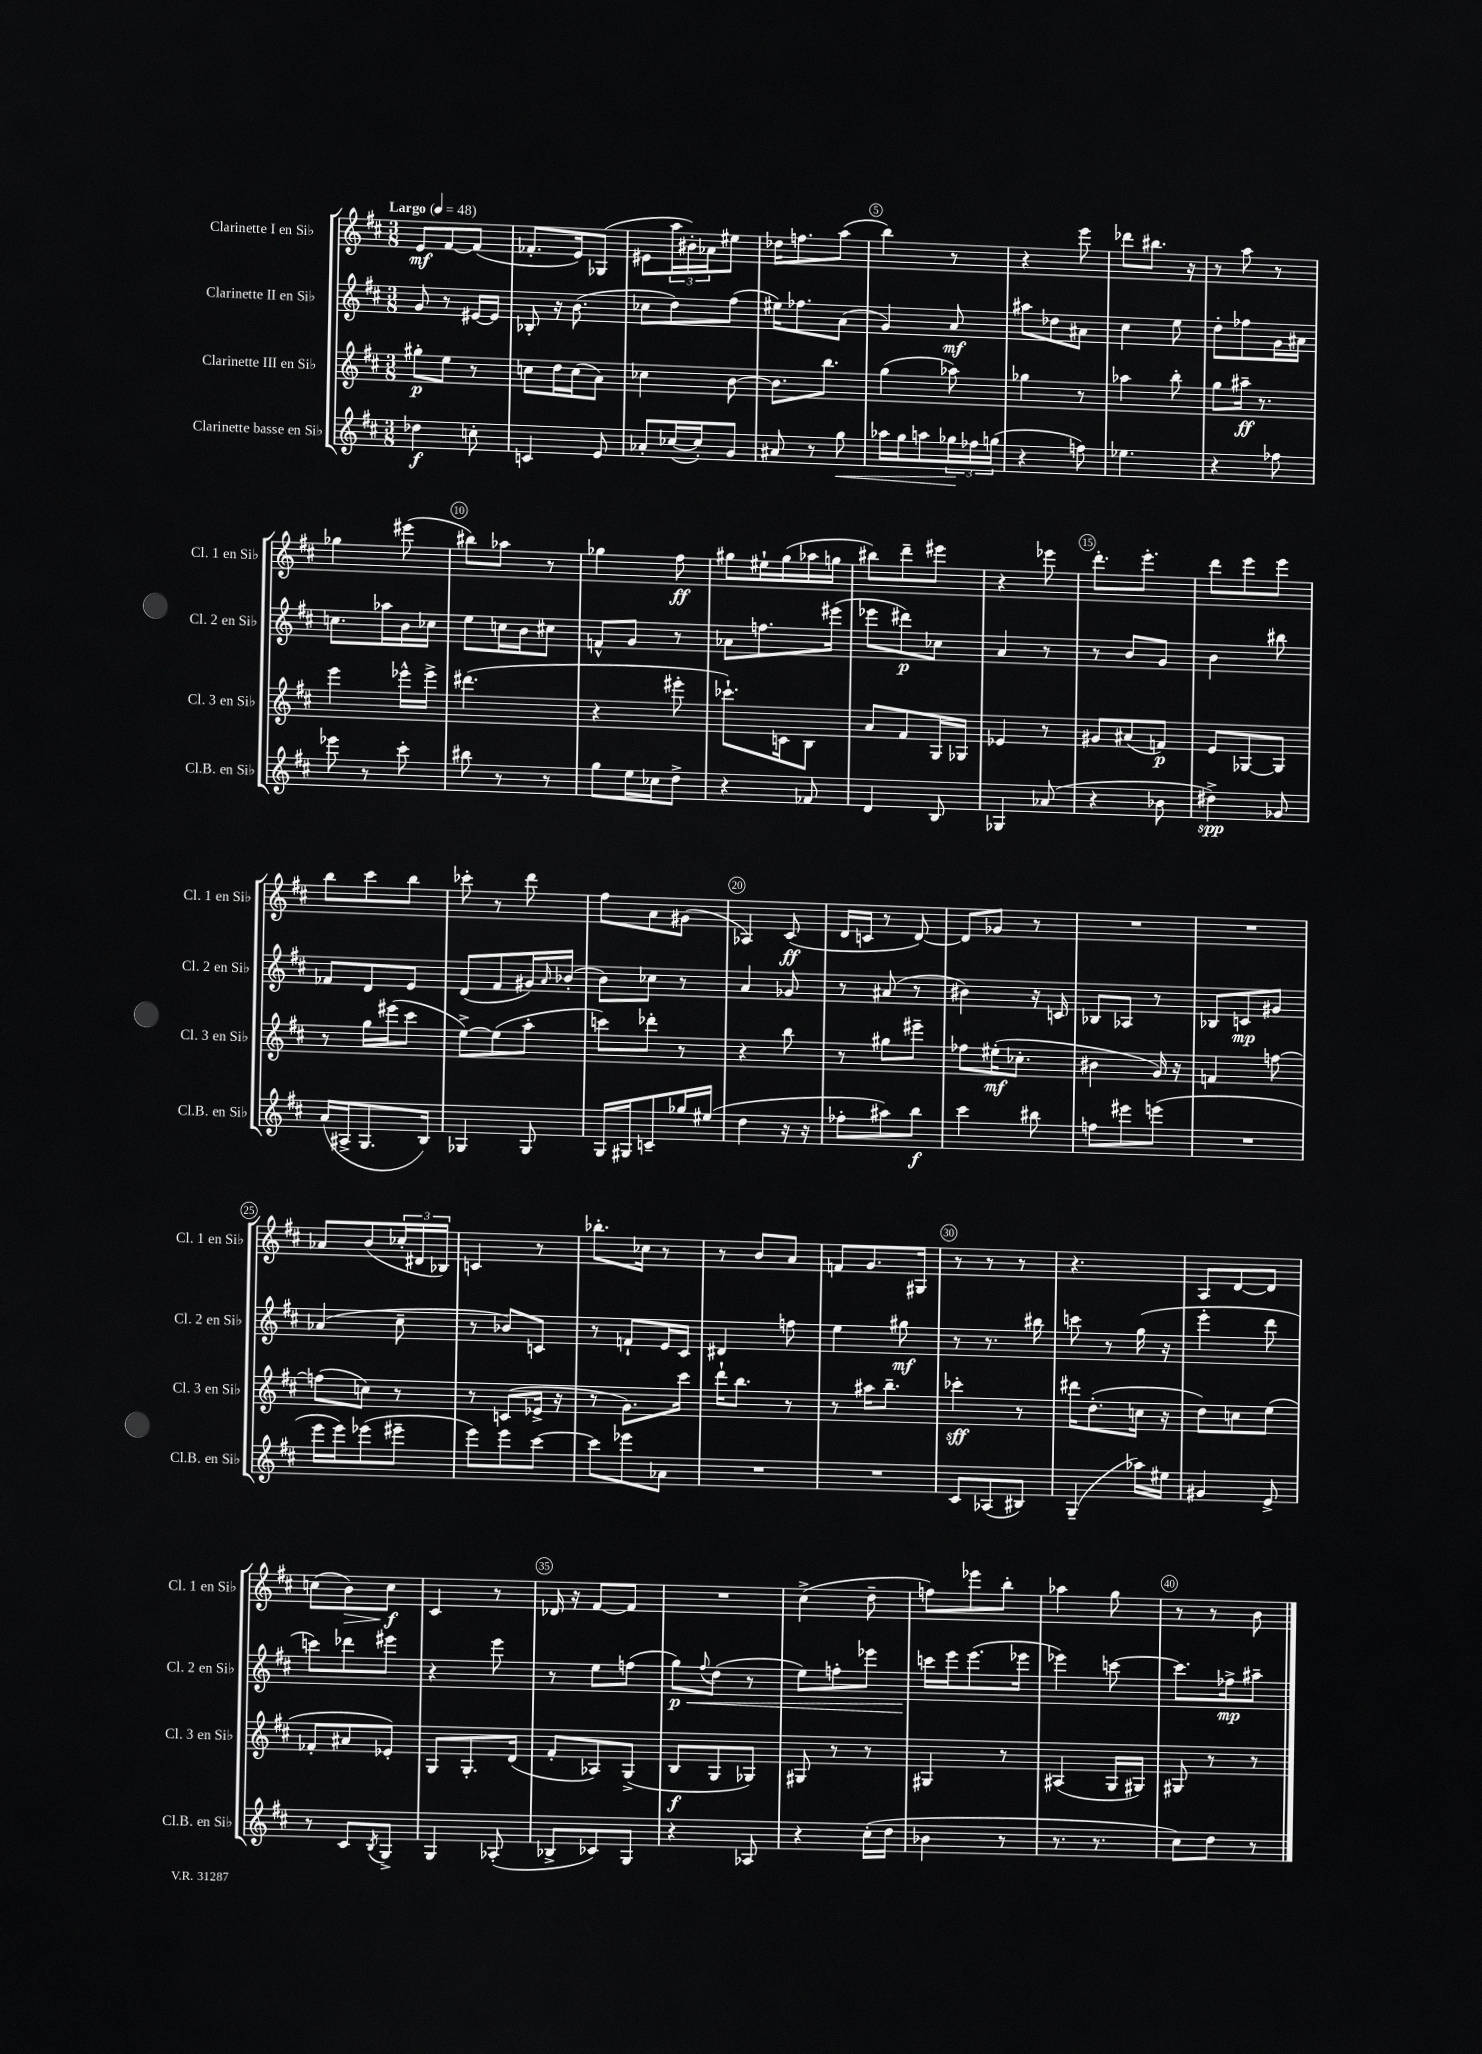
<<
\new StaffGroup <<
\new Staff = "s0" \with { instrumentName = "Clarinette I en Sib" shortInstrumentName = "Cl. 1 en Sib" } {
    \clef treble \key d \major \numericTimeSignature \time 3/8 \tempo "Largo" 4 = 48
    e'8\mf fis'8~ fis'8( |
    fes'8.-. e'16) ges8( |
    eis'8 \tuplet 3/2 { a''16 bis'16-.) aes'16 } eis''8 |
    des''16 f''8. a''8( |
    b''4) r8 |
    r4 e'''8 |
    des'''8 bis''8. r16 |
    r8 a''8 r8 |
    ges''4 eis'''8( |
    bis''8) aes''8 r8 |
    ges''4 fis''8\ff |
    gis''8 eis''16-! gis''16( aes''16 g''16 |
    bis''8) d'''8-- eis'''8 |
    r4 ees'''8 |
    d'''8.-. e'''8.-. |
    d'''8 e'''8 e'''8 |
    b''8 cis'''8 b''8 |
    ces'''8-. r8 d'''8 |
    fis''8 a'8 gis'8( |
    aes4) cis'8\ff( |
    d'16 c'16 r8 d'8~) |
    d'8 ges'8 r8 |
    R4. |
    R4. |
    aes'8 b'8( \tuplet 3/2 { ces''16-. dis'16 bes16) } |
    c'4 r8 |
    bes''8.-. ces''16 r8 |
    r8 b'8 a'8 |
    f'8 g'8. gis16 |
    r8 r8 r8 |
    r4. |
    a8 d'8~ d'8 |
    c''8( b'8\>) c''8\f\! |
    cis'4 r8 |
    des'16 r16 fis'8~ fis'8 |
    R4. |
    cis''4->( d''8-- |
    f''8) ees'''8 b''8-. |
    aes''4 g''8 |
    r8 r8 b'8 \bar "|." |
}
\new Staff = "s1" \with { instrumentName = "Clarinette II en Sib" shortInstrumentName = "Cl. 2 en Sib" } {
    \clef treble \key d \major \numericTimeSignature \time 3/8
    g'8 r8 eis'16~ eis'16 |
    bes8-. r16 b'8.( |
    ces''8 d''8) fis''8( |
    eis''16) fes''8. a'8( |
    g'4) a'8\mf |
    ais''8 des''8 ais'8 |
    cis''4 e''8 |
    d''8-. fes''8 g'16 ais'16 |
    c''8. aes''16 b'16 ces''16 |
    e''8 c''16 b'16 cis''8 |
    f'8-^ g'8 r8 |
    aes'8 f''8. eis'''16( |
    ees'''8 dis'''8\p) ces''8 |
    a'4 r8 |
    r8 b'8 g'8 |
    b'4 bis''8 |
    fes'8 d'8 e'8 |
    d'8( fis'8 gis'16) \grace { a'16 } bes'16-.( |
    b'8) ces''8 r8 |
    a'4 ges'8 |
    r8 ais'8( r8 |
    bis'4) r16 c'16 |
    bes8 aes8 r8 |
    bes8 c'8\mp gis'8 |
    aes'4( cis''8-- |
    r8 bes'8) c'8 |
    r8 f'8-! e'16 cis'16 |
    dis'4 f''8 |
    e''4 gis''8\mf |
    r8 r8. bis''16 |
    c'''8 r8 g''16( r16 |
    e'''4-. d'''8 |
    c'''8) des'''8 eis'''8 |
    r4 e'''8 |
    r8 e''8 f''8( |
    g''8\p\<) \appoggiatura { fis''8 } d''8( r8 |
    e''8) f''8-. ees'''8 |
    c'''16\! e'''16 e'''8.( ees'''16 |
    ees'''4) c'''8~ |
    c'''8. fes''16->\mp ais''8-- \bar "|." |
}
\new Staff = "s2" \with { instrumentName = "Clarinette III en Sib" shortInstrumentName = "Cl. 3 en Sib" } {
    \clef treble \key d \major \numericTimeSignature \time 3/8
    gis''8-.\p e''8 r8 |
    c''8 d''16 c''16( a'8) |
    ces''4 b'8~ |
    b'8. b''8. |
    g''4( aes''8) |
    ges''4 r8 |
    aes''4 b''8-. |
    g''8 ais''16--\ff r8. |
    e'''4 ees'''16-^ ees'''16-> |
    dis'''4.( |
    r4 eis'''8-. |
    ces'''8.-!) c'16 b8 |
    a'8 fis'8 g16 ges16 |
    ees'4 r8 |
    gis'8 ais'8( f'8\p) |
    e'8 ges8~ ges8 |
    r8 g''16 eis'''16( cis'''8 |
    e''8~->) e''8( a''8-. |
    c'''8) des'''8-. r8 |
    r4 b''8 |
    r8 gis''8 eis'''8-- |
    fes''8 eis''16-.\mf( ces''8.-. |
    bis'4 g'16) r16 |
    f'4 f''8~ |
    f''8( c''8) r8 |
    r8 c'8( ees'16-> r16 |
    r8 g'8.) cis'''16 |
    d'''16-! b''8. r8 |
    r8 ais''16 b''8.-- |
    ces'''4-.\sff r8 |
    dis'''16 d''8.-.( c''16 r16 |
    d''8) c''8 e''8( |
    fes'8-. ais'8 ees'8-.) |
    g8 g8.-. d'16( |
    fis'8-. aes8) g8->( |
    b8\f g8 ges8) |
    gis8 r8 r8 |
    gis4 r8 |
    ais4( g16 gis16) |
    gis8 r8 r8 \bar "|." |
}
\new Staff = "s3" \with { instrumentName = "Clarinette basse en Sib" shortInstrumentName = "Cl.B. en Sib" } {
    \clef treble \key d \major \numericTimeSignature \time 3/8
    des''4\f c''8-. |
    c'4 e'8 |
    aes'8-. ces''16~( ces''16-.) g'8 |
    ais'8 r8 g''8\< |
    aes''16 g''16 a''8 \tuplet 3/2 { ges''16\! fes''16 g''16( } |
    r4 f''8) |
    ees''4. |
    r4 fes''8 |
    ees'''8 r8 cis'''8-. |
    bis''8 r8 r8 |
    g''8 e''16 ces''16 d''8-> |
    r4 fes'8 |
    d'4 b8 |
    ges4 aes'8( |
    r4 bes'8 |
    dis''4->\spp) ges'8 |
    a'16( ais16-> g8. b16) |
    ges4 ges8 |
    g16 gis16 c'8-- ges''16 eis''16( |
    d''4 r16 r16 |
    fes''8-. ais''8) b''8\f |
    cis'''4 bis''8 |
    f''8 eis'''8 e'''8( |
    R4. |
    e'''16 e'''16) ees'''8( eis'''8-- |
    e'''8) e'''8 cis'''8~ |
    cis'''8 ees'''8 aes'8 |
    R4. |
    R4. |
    cis'8 aes8( bis8) |
    g4--( aes''16) eis''16 |
    gis'4 e'8-> |
    r8 cis'8 \acciaccatura { b8 } g8-> |
    g4 aes8-.( |
    bes8-> ces'8) g8 |
    r4 aes8 |
    r4 cis''16-.( d''16 |
    bes'4 r8 |
    r8. r8. |
    cis''8) d''8 r8 \bar "|." |
}
>>
>>
\layout { \context { \Score \override BarNumber.break-visibility = ##(#f #t #t) barNumberVisibility = #(every-nth-bar-number-visible 5) \override BarNumber.stencil = #(make-stencil-circler 0.1 0.3 ly:text-interface::print) } }
